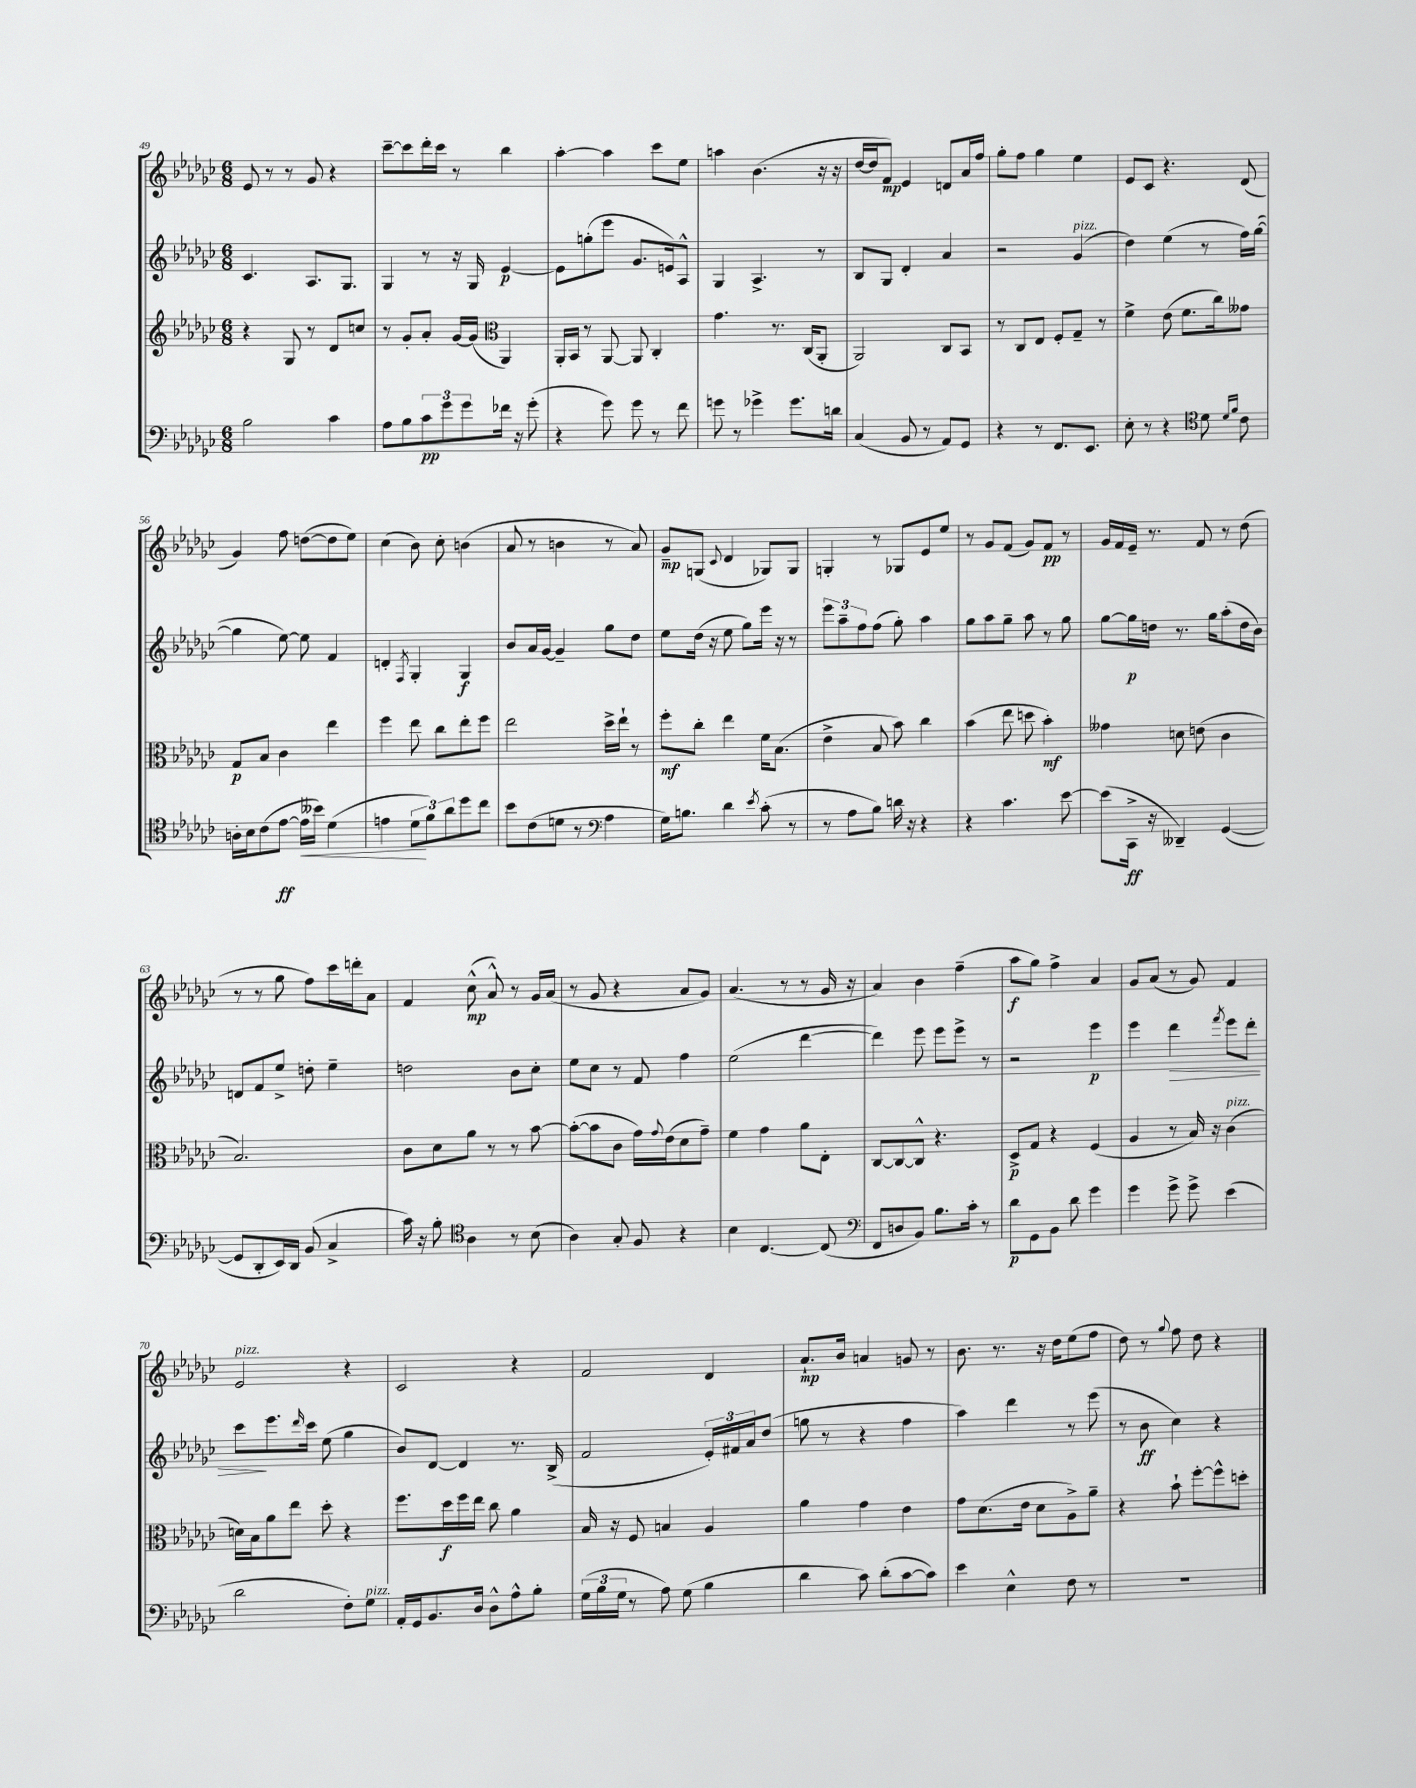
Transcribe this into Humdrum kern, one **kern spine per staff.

**kern	**kern	**kern	**kern
*staff4	*staff3	*staff2	*staff1
*clefF4	*clefG2	*clefG2	*clefG2
*k[b-e-a-d-g-c-]	*k[b-e-a-d-g-c-]	*k[b-e-a-d-g-c-]	*k[b-e-a-d-g-c-]
*M6/8	*M6/8	*M6/8	*M6/8
2B-	4r	4.c-	8e-
.	.	.	8r
.	8G-	.	8r
.	8r	8.A-	8g-
4c-	8d-	.	4r
.	.	8.G-	.
.	8cc	.	.
=	=	=	=
8A-	8r	4G-	[8ccc-~
8B-	8g-'	.	8ccc-]
12c-	8a-'	8r	16ddd-'
.	.	.	16ccc-
12g-	.	.	.
.	[16g-	16r	8r
12g-	.	.	.
.	(16g-]	16G-	.
*	*clefC3	*	*
16f-	4AA-)	[4e-	4bb-
16r	.	.	.
(8g-'	.	.	.
=	=	=	=
4r	16AA-'	8e-]	[4aa-'
.	16BB-	.	.
.	8r	(8gg'	.
8g-)	[8AA-	8eee-	4aa-]
8g-	8AA-]	8.g-	.
8r	4C-'	.	8ccc-
.	.	16e)	.
8f	.	8A-^^	8ee-
=	=	=	=
8g	4.g-	4G-	4aa
8r	.	.	.
4g-^	.	4.A-^	(4.b-
.	8.r	.	.
8.g-	.	.	.
.	(16C-	.	.
.	8AA-'	8r	16r
16d	.	.	16r
=	=	=	=
(4C-	2AA-)	8B-	[16dd-
.	.	.	16dd-]
.	.	8G-	8f)
8BB-	.	4d-'	4e-
8r	.	.	.
8AA-)	8C-	4a-	8d
8GG-	8BB-	.	16a-
.	.	.	16ff
=	=	=	=
4r	8r	2r	8gg-'
.	8C-	.	8ff
8r	8E-	.	4gg-
8.FF	8F'	.	.
.	8G-~	(4g-	4ee-
8.EE-	.	.	.
.	8r	.	.
=	=	=	=
8E-'	4f^	4dd-)	8e-
8r	.	.	8c-
4r	(8e-	(4ee-	4.r
.	8.f	.	.
*clefC4	*	*	*
8d-	.	8r	.
.	16cc-)	.	.
16qqd-	.	.	.
16qqf	.	.	.
8c-	8g--	16ff)	(8d-
.	.	([16gg-	.
=	=	=	=
16A'	8G-	4gg-]	4g-)
16B-	.	.	.
(8c-	8B-	.	.
[8e-	4c-	[8ee-)	8ff
16e-]	.	8ee-]	([8dd
16b--)	.	.	.
(4d-	4ee-	4f	8dd]
.	.	.	8ee-)
=	=	=	=
4e	4ff	4d'	(4cc-
.	.	8qF	.
12d-	8ee-	4G-'	8b-)
12f)	.	.	.
.	8cc-	.	8cc-'
12a-	.	.	.
8dd-	8ee-'	4G-	(4b
8cc-	8ff	.	.
=	=	=	=
8b-	2ee-	8b-	8a-
(8c-	.	16a-	8r
.	.	[16g-	.
8d	.	4g-~]	4b
8r	.	.	.
*clefF4	*	*	*
4A-	16dd-^	8gg-	8r
.	16ee-`	.	.
.	8r	8dd-	8a-)
=	=	=	=
16G-)	8ff'	8ee-	8g-~
8.B	.	.	.
.	8cc-'	(16dd-	(8G
.	.	16r	.
.	.	.	8qqc-
4d-	4ee-	8ee-	4d-
.	.	8gg-)	.
8qe-	.	.	.
(8c-'	16f	16eee-	8G-)
.	(8.B-	16r	.
8r	.	8r	8G-
=	=	=	=
8r	4e-^	12eee-	4G'
.	.	12aa-~	.
8A-	.	.	.
.	.	12ff	.
8B-)	8B-	(8ff	8r
16d	8b-)	8gg-')	8G-
16r	.	.	.
4r	4cc-	4aa-	8e-
.	.	.	8ee-
=	=	=	=
4r	(4b-	8gg-	8r
.	.	8aa-	8g-
4.c-	8ee-	8gg-~	(8f
.	8dd	8aa-	8g-)
.	4b-')	8r	8f
[8e-	.	8gg-	8r
=	=	=	=
(8e-]	4g--	[8gg-	16g-
.	.	.	16f
16CC-^	.	16gg-]	16e-~
16r	.	16dd	8.r
4DD--~)	8d	8.r	.
.	(8e	.	8f
.	.	16gg-	.
([4GG-	4c-	(8aa-'	8r
.	.	16dd	(8dd-
.	.	16b-)	.
=	=	=	=
8GG-]	2.B-)	8d	8r
8DD-'	.	8f	8r
16EE-)	.	8ee-^	8gg-
16DD-	.	.	.
(8BB-	.	8dd'	8ff)
4C-^	.	4ee-~	16ccc-
.	.	.	16ddd'
.	.	.	8a-
=	=	=	=
16c-)	8c-	2dd	4f
16r	.	.	.
8B-'	8d-	.	.
*clefC4	*	*	*
4A-	8a-	.	(8cc-^^
.	8r	.	8a-^^)
8r	8r	8b-	8r
(8B-	[8b-	8cc-'	16g-
.	.	.	(16a-
=	=	=	=
4A-)	(8b-'_	8ee-	8r
.	8b-]	8cc-	8g-
8G-'	8c-	8r	4r
8F	16g-)	8f	.
.	8qqg-	.	.
.	(16e-	.	.
4r	8d-	4ff	8a-
.	8g-~)	.	8g-)
=	=	=	=
4B-	4f	(2ee-	(4.a-
[4.C-	4g-	.	.
.	.	.	8r
.	8a-	[4ddd-	8r
(8C-]	8E-'	.	16g-
.	.	.	16r
=	=	=	=
*clefF4	*	*	*
8FF	[8C-	4ddd-])	4a-)
8D	8C-_	.	.
8BB-)	8C-^^]	8eee-	4b-
8.B-	4.r	8eee-	.
.	.	8eee-^	(4ff~
16c-'	.	.	.
8r	.	8r	.
=	=	=	=
8d-	8D-^	2r	8aa-
8GG-	8G-	.	8gg-)
8BB-	4r	.	4ff^
8d-	.	.	.
4g-	(4F	4eee-	4a-
=	=	=	=
4g-	4A-	4eee-	8g-
.	.	.	(8a-
8g-^	8r	4ddd-	8r
8g-^	16B-)	.	8g-)
.	16r	.	.
.	.	8qfff	.
(4e-	(4c-	8eee-	4f
.	.	8ddd-'	.
=	=	=	=
2d-	16d)	8ccc-	2e-
.	16B-	.	.
.	8a-	8.eee-	.
.	8ee-	.	.
.	.	16qqddd-	.
.	.	16ccc-	.
.	8dd-'	(8ee-	.
8F')	4r	4gg-	4r
8G-	.	.	.
=	=	=	=
16AA-'	8.ff	8b-)	2c-
16GG-	.	.	.
8.BB-	.	[8d-	.
.	16dd-	.	.
.	16ff	4d-]	.
16D-	16ee-	.	.
8D-^^	8cc-	.	.
8A-^^	4a-	8.r	4r
8B-'	.	.	.
.	.	(16B-^	.
=	=	=	=
(24G-	16B-	2f	2f
24B-	.	.	.
.	16r	.	.
24G-	.	.	.
8r	8F	.	.
8A-)	4B	.	.
(8G-	.	.	.
4B-	4A-	24e-')	4d-
.	.	24f#	.
.	.	24a-	.
.	.	(8dd-	.
=	=	=	=
4d-	4a-	8gg	8.a-`
.	.	8r	.
.	.	.	16b-
8c-)	4g-	4r	4a
(8d-'	.	.	.
[8c-	4e-	4ff	8g
8c-])	.	.	8r
=	=	=	=
4e-	8g-	4aa-)	8.b-
.	(8.d-	.	.
.	.	.	8.r
4E-^^	.	4ddd-	.
.	16e-	.	.
.	8d-	.	16r
.	.	.	16dd-
8F	8A-^)	8r	(8ee-
8r	8a-~	(8eee-	8ff
=	=	=	=
2.r	4r	8r	8dd-)
.	.	8b-	8r
.	.	.	8qqgg-
.	8b-`	4cc-)	8ff
.	[8ff'	.	8dd-
.	8ff^^]	4r	4r
.	8dd'	.	.
==	==	==	==
*-	*-	*-	*-
